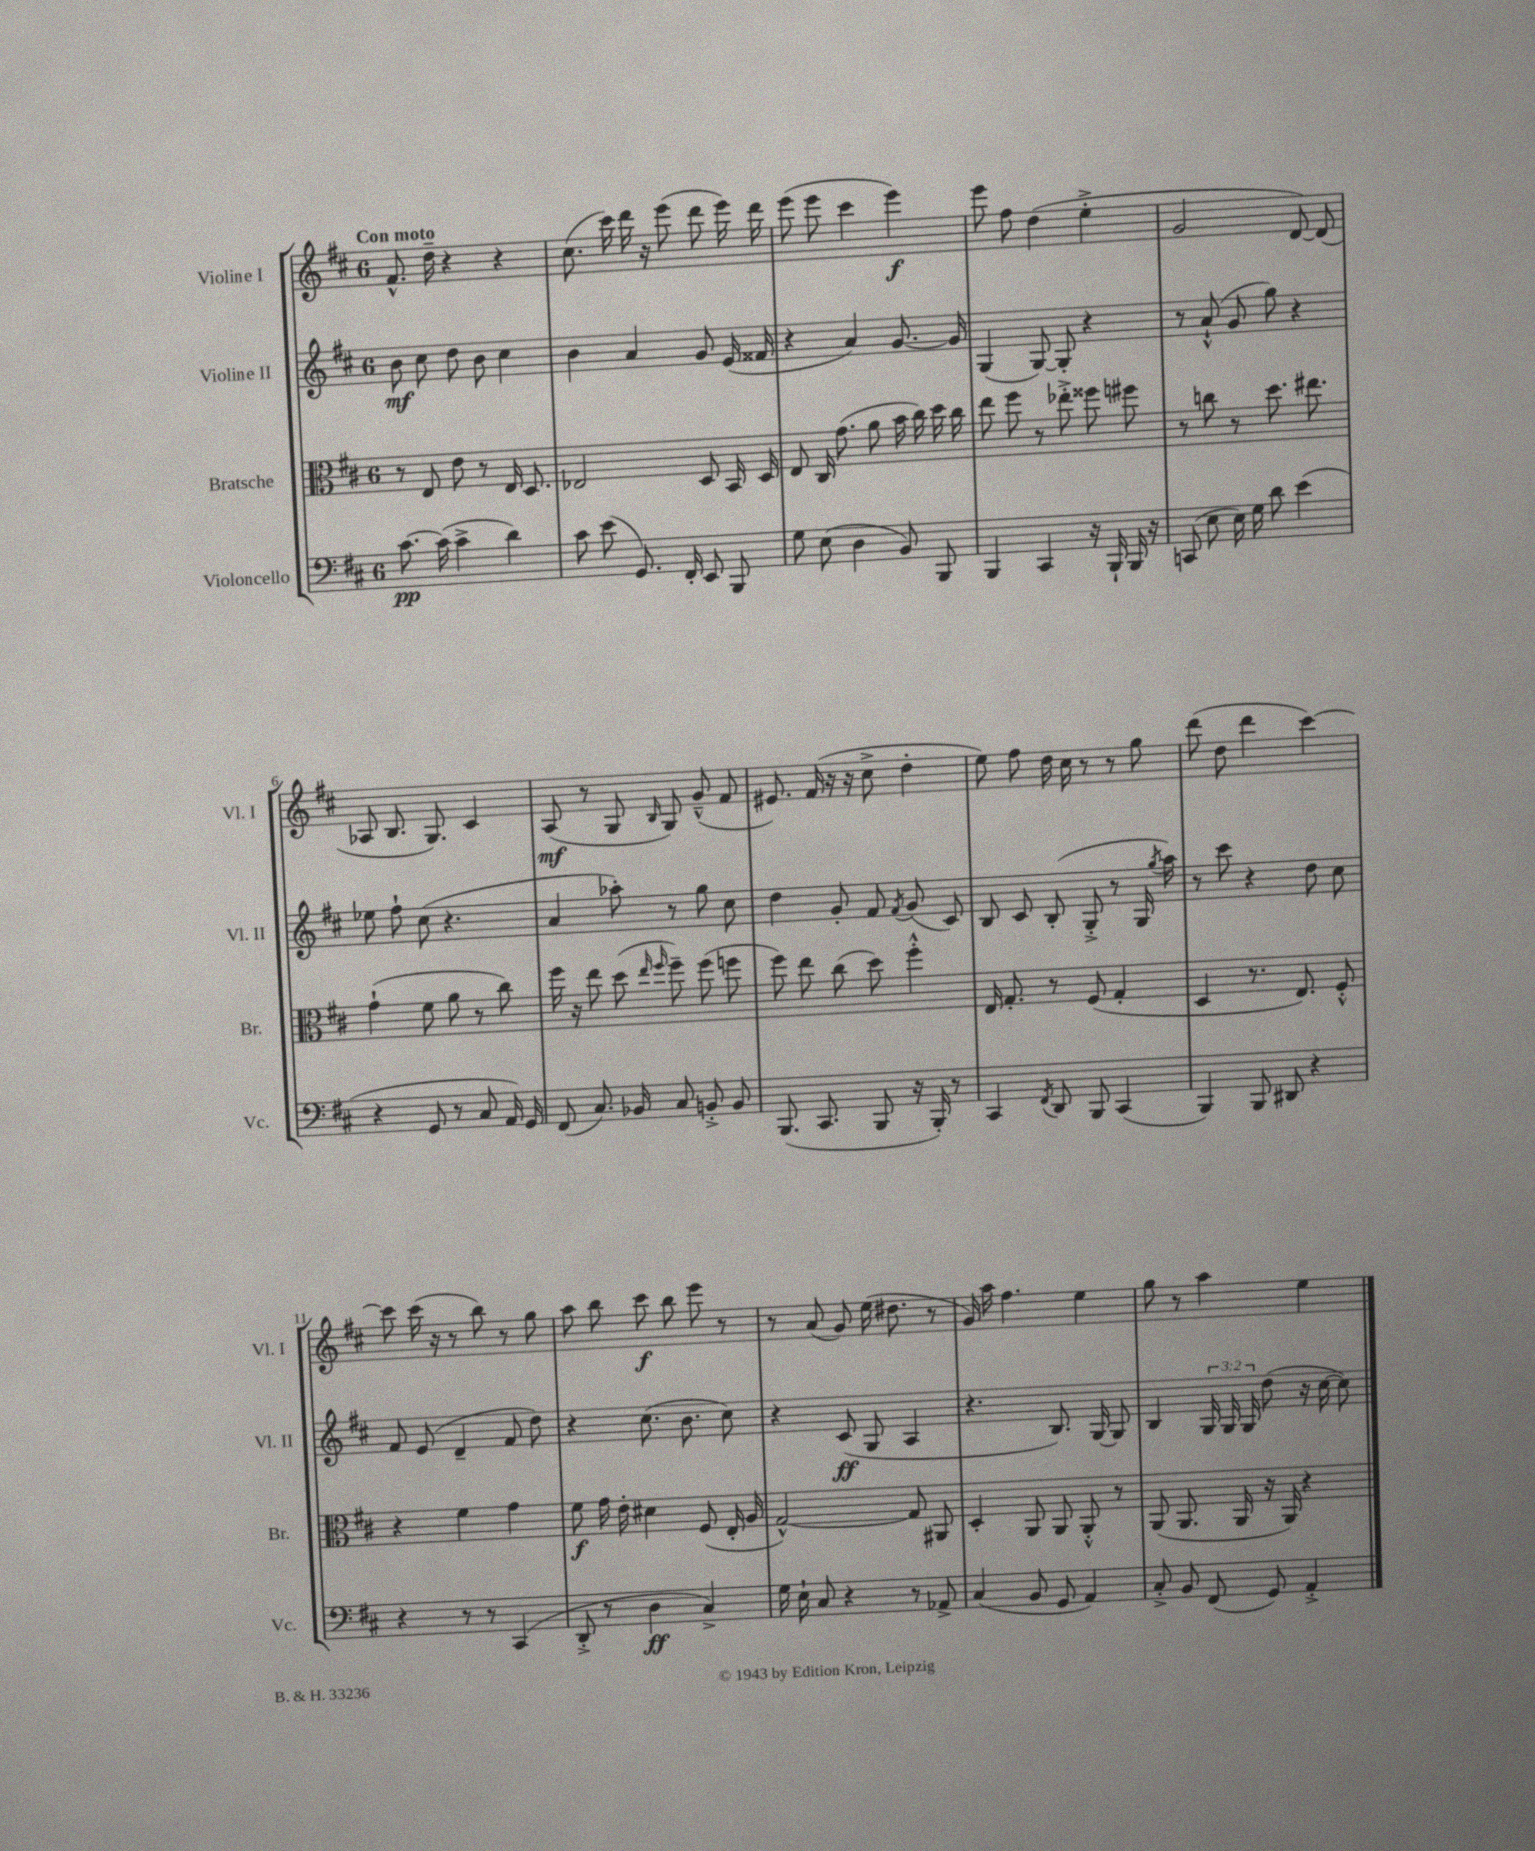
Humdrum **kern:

**kern	**kern	**kern	**kern
*staff4	*staff3	*staff2	*staff1
*clefF4	*clefC3	*clefG2	*clefG2
*k[f#c#]	*k[f#c#]	*k[f#c#]	*k[f#c#]
*M6/8	*M6/8	*M6/8	*M6/8
[8.c#	8r	8b	8.f#^^
.	8E	8cc#	.
(16c#]	.	.	16dd~
4c#^	8e	8dd	4r
.	8r	8b	.
4d)	16E	4cc#	4r
.	8.D	.	.
=	=	=	=
8c#	2E-	4b	(8.cc#
(8e	.	.	.
.	.	.	16ccc#)
8.GG)	.	4a	16ddd
.	.	.	16r
.	.	.	(8eee
16FF#'	.	.	.
8EE	8D	8g	8ddd
8BBB	16BB	(16e	16eee)
.	16D	16f##	16ddd
=	=	=	=
8G	8E	4r	(8eee
(8E	16C#	.	8eee
.	(8.g	.	.
4D	.	4a)	4ccc#
.	8a	.	.
8BB)	16b	[8.g	4eee)
.	16cc#)	.	.
8BBB	16dd	.	.
.	16cc#	16g]	.
=	=	=	=
4BBB	8ee	(4G	8eee
.	8ff#	.	8ff#
4CC#	8r	[8G)	(4dd
.	8ee-'^	8G']	.
16r	8ff##	4r	4ee'^
16BBB`	.	.	.
16BBB	8ff#	.	.
16r	.	.	.
=	=	=	=
(8CC	8r	8r	2g
8E	8cc	(8a`^^	.
16E)	8r	8g	.
16G	.	.	.
8d	8.dd	8gg)	.
(4e	.	4r	[8d)
.	8.ee#	.	.
.	.	.	(8d]
=	=	=	=
4r	(4g`	8ee-	8A-
.	.	8ff#`	8.B
8GG	8f#	(8cc#	.
.	.	.	8.G)
8r	8a	4.r	.
8C#	8r	.	4c#
16AA)	8cc#)	.	.
16GG	.	.	.
=	=	=	=
(8FF#	16ff#	4a	(8A
.	16r	.	.
8.C#)	8ee	.	8r
.	(8dd	8aa-')	8G
16BB-	.	.	.
.	16qqee	.	.
.	16qqff#	.	16qqB
8C#	8ff#~)	8r	8G)
8BB'^	(8ff#	8gg	(8g~^^
8BB	8ff	8cc#	8f#
=	=	=	=
(8.BBB	8ff#)	4dd	8.e#)
.	8ee	.	.
8.CC#	.	.	(16f#
.	(8cc#	8g'	16r
.	.	.	16r
8BBB	8dd)	8f#	8cc#^
.	.	8qf#	.
16r	4ff#'^^	(8g	4dd'
16BBB')	.	.	.
8r	.	8c#)	.
=	=	=	=
4CC#	16E	8B	8ee)
.	8.G'	.	.
.	.	8c#	8ff#
8qFF#	.	.	.
8DD	8r	(8B'	16dd
.	.	.	16cc#
8BBB	(8F#	8G'^	8r
(4CC#	4G'	8r	8r
.	.	16G	8gg
.	.	8qgg	.
.	.	16aa)	.
=	=	=	=
4BBB)	4D	8r	(8ddd
.	.	8ccc#	8dd
8BBB	8.r	4r	4ddd
8DD#	.	.	.
.	8.E)	.	.
4r	.	8dd	[4ccc#)
.	8F#'^^	8cc#	.
=	=	=	=
4r	4r	8f#	8ccc#]
.	.	(8e	(16ccc#
.	.	.	16r
8r	4f#	4d~	8r
8r	.	.	8bb)
(4CC#	4g	8f#	8r
.	.	8dd)	8gg
=	=	=	=
8DD'^	8f#	4r	8aa
8r	16g	.	8bb
.	16e'	.	.
4D	4d#	(8.cc#	8ccc#
.	.	.	8bb
.	.	8.b	.
4C#^)	(8F#	.	8eee
.	16E'	8cc#)	8r
.	16A	.	.
=	=	=	=
16G	[2G^^)	4r	8r
16E`	.	.	.
8C#	.	.	(8a
4r	.	(8c#	8g)
.	.	8G	(16ee
.	.	.	8.dd#
8r	8G]	4A	.
8AA-^	8AA#	.	8r
=	=	=	=
(4C#	4D'	4.r	16g)
.	.	.	16aa
.	.	.	4.ff#
8BB	8AA	.	.
8GG	8AA	8.B)	.
4AA)	8AA'^^	.	4ee
.	.	[16G	.
.	8r	8G]	.
=	=	=	=
8C#'^	(8AA	4B	8gg
8BB	8.AA	.	8r
(8FF#	.	24G	4aa
.	.	24G	.
.	16AA	.	.
.	.	24G	.
8GG)	16r	(8dd	.
.	16AA)	.	.
4AA'^	4r	16r	4ee
.	.	[16cc#	.
.	.	8cc#])	.
==	==	==	==
*-	*-	*-	*-
